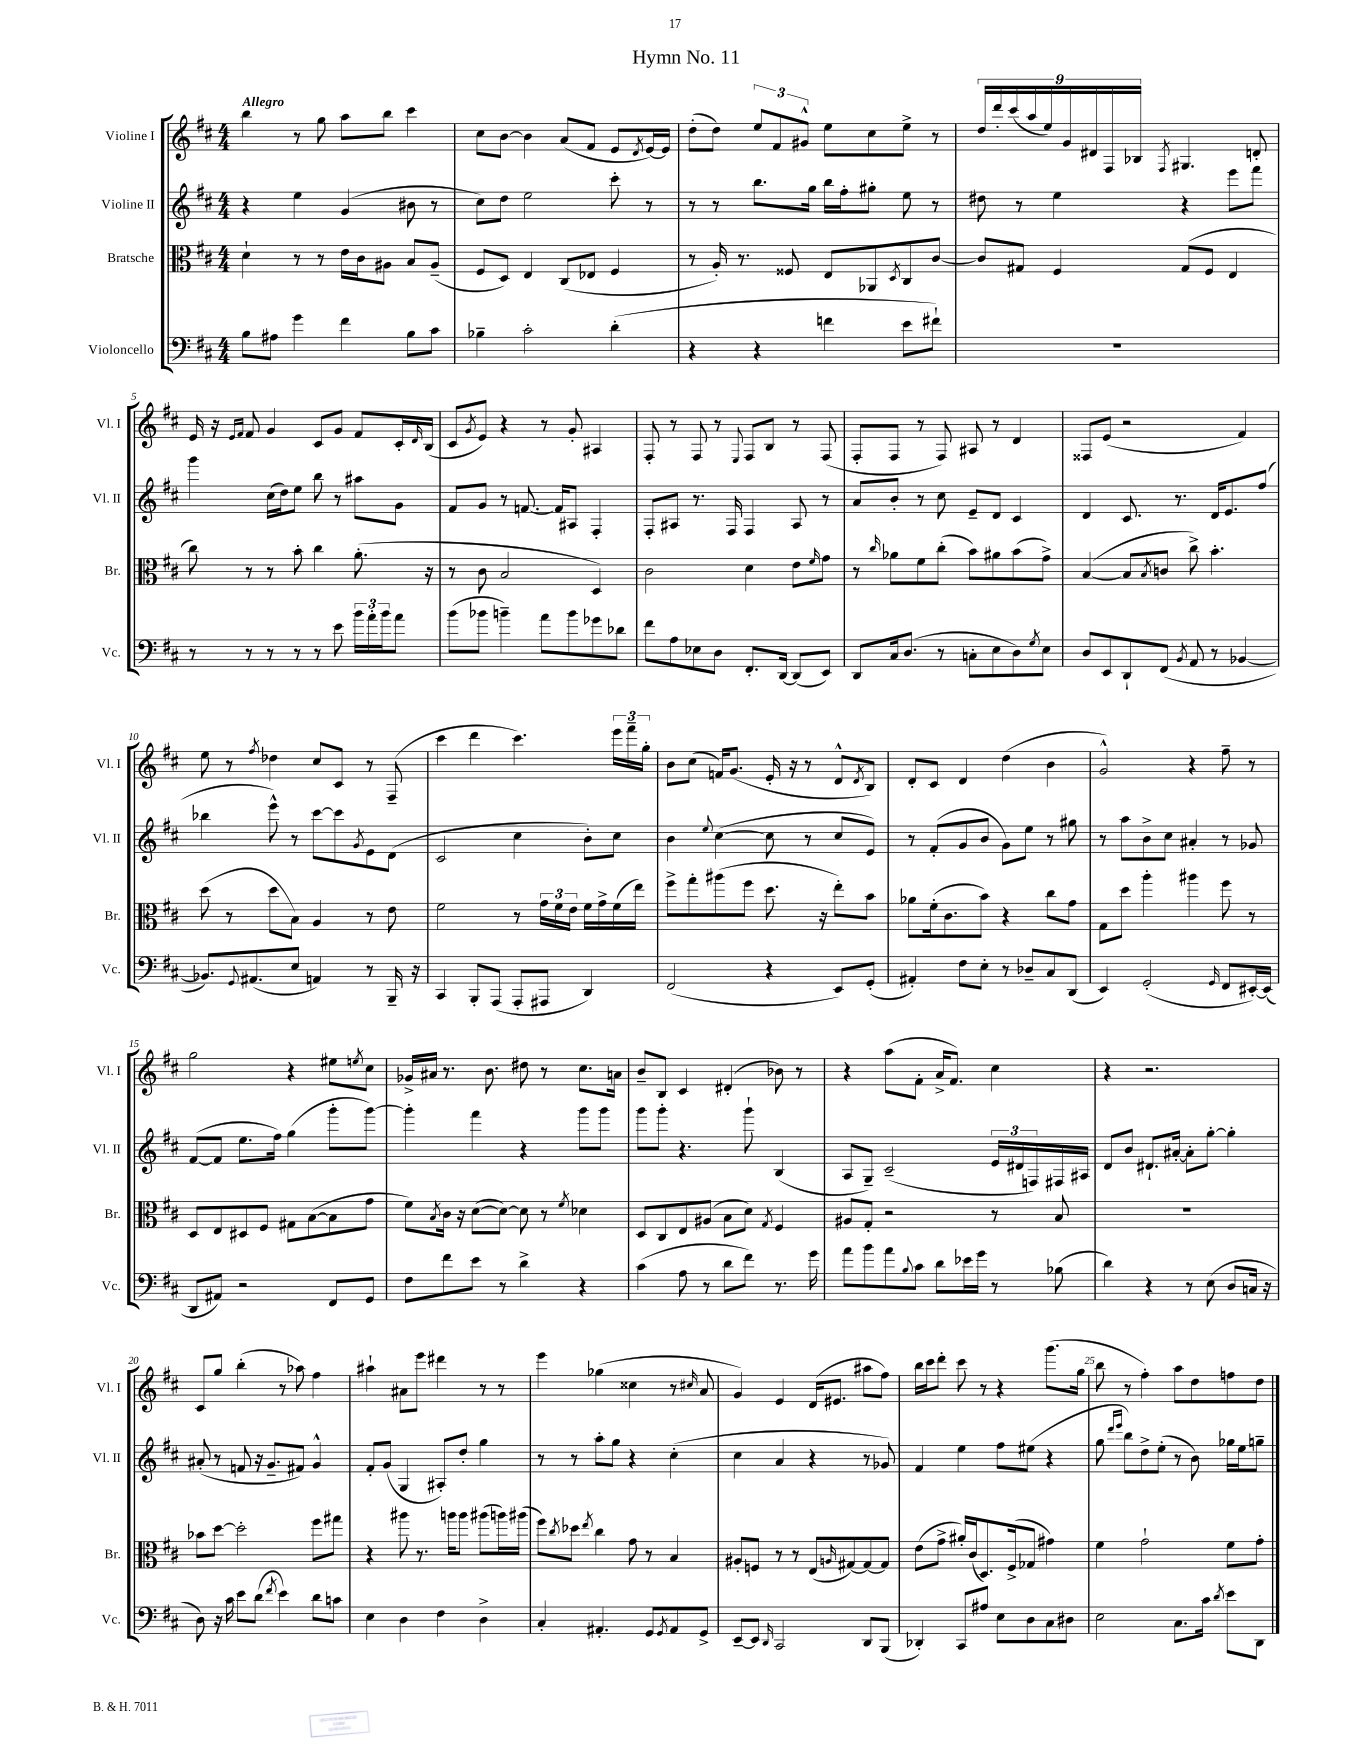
\header { title = "Hymn No. 11" }
<<
\new StaffGroup <<
\new Staff = "s0" \with { instrumentName = "Violine I" shortInstrumentName = "Vl. I" } {
    \clef treble \key d \major \numericTimeSignature \time 4/4 \tempo "Allegro"
    b''4 r8 g''8 a''8 b''8 cis'''4 |
    cis''8 b'8~ b'4 a'8( fis'8 e'8 \acciaccatura { d'8 } e'16~) e'16 |
    d''8-.( d''8) \tuplet 3/2 { e''8 fis'8 gis'8-^ } e''8 cis''8 e''8-> r8 |
    \tuplet 9/8 { d''16 d'''16-. cis'''16( a''16 e''16) g'16 dis'16 fis16 bes16 } \acciaccatura { fis8 } gis4. d'8-. |
    e'16 r16 \grace { e'16 fis'16 } fis'8 g'4 cis'8 g'8 fis'8 cis'16-. \grace { d'16 } b16( |
    cis'8 \acciaccatura { g'8 } e'8) r4 r8 g'8-. ais4 |
    fis8-. r8 fis8 r8 \appoggiatura { e8 } fis8 b8 r8 fis8( |
    fis8-. fis8 r8 fis8) ais8 r8 d'4 |
    fisis8 e'8( r2 fis'4) |
    e''8 r8 \acciaccatura { fis''8 } des''4 cis''8 cis'8 r8 fis8--( |
    cis'''4 d'''4 cis'''4.) \tuplet 3/2 { e'''16 fis'''16-- g''16-. } |
    b'8 cis''8( f'16) g'8.( e'16-. r16 r8 d'8-^ \acciaccatura { d'8 } b8) |
    d'8-. cis'8 d'4 d''4( b'4 |
    g'2-^) r4 fis''8-- r8 |
    g''2 r4 eis''8 \acciaccatura { e''8 } cis''8 |
    ges'16-> ais'16 r8. b'8. dis''8 r8 cis''8. a'16 |
    b'8-- b8 cis'4 dis'4-.( bes'8) r8 |
    r4 a''8( fis'8-. a'16-> fis'8.) cis''4 |
    r4 r2. |
    cis'8 g''8 b''4-.( r8 aes''8) fis''4 |
    ais''4-! ais'8 e'''8 dis'''4 r8 r8 |
    e'''4 ges''4( cisis''4 r8 \grace { cis''16 } a'8 |
    g'4) e'4 d'16( eis'8. ais''8 fis''8) |
    b''16 cis'''16 d'''8-. cis'''8 r8 r4 g'''8.( g''16 |
    b''8 r8 fis''4-.) a''8 d''8 f''8 d''8 \bar "|." |
}
\new Staff = "s1" \with { instrumentName = "Violine II" shortInstrumentName = "Vl. II" } {
    \clef treble \key d \major \numericTimeSignature \time 4/4
    r4 e''4 g'4( bis'8 r8 |
    cis''8) d''8 e''2 cis'''8-. r8 |
    r8 r8 b''8. g''16 b''16 fis''16-. gis''8-. e''8 r8 |
    dis''8 r8 e''4 r4 e'''8 fis'''8 |
    g'''4 cis''16( d''16) e''8 b''8 r8 ais''8 g'8 |
    fis'8 g'8 r8 f'8.~ f'16 ais8 fis4-. |
    fis8-. ais8 r8. fis16 fis4 ais8 r8 |
    a'8 b'8-. r8 cis''8 e'8-- d'8 cis'4 |
    d'4 cis'8. r8. d'16 e'8. fis''8( |
    bes''4 e'''8-^) r8 cis'''8~ cis'''8 \acciaccatura { g'8 } e'8 d'8( |
    cis'2 cis''4 b'8-.) cis''8 |
    b'4 \appoggiatura { e''8 } cis''4~( cis''8 r8 cis''8 e'8) |
    r8 fis'8-.( g'8 b'8 g'8) e''8 r8 gis''8 |
    r8 a''8 b'8-> cis''8 ais'4-. r8 ges'8 |
    fis'8~( fis'8 e''8. fis''16) g''4( g'''8-. g'''8~) |
    g'''4-. fis'''4 r4 g'''8 g'''8 |
    g'''8 g'''8-. r4. g'''8-! b4( |
    a8 g8--) cis'2--( \tuplet 3/2 { e'16 dis'16 f16) } fis16 ais16 |
    d'8 b'8 dis'8.-! ais'16~-. ais'8-. g''8~-. g''4-. |
    ais'8-.( r8 f'8 r16 g'8.-- fis'8) g'4-^ |
    fis'8-. g'8( g4 ais8-.) d''8-. g''4 |
    r8 r8 a''8-. g''8 r4 cis''4-.( |
    cis''4 a'4 r4 r8 ges'8) |
    fis'4 e''4 fis''8 eis''8( r4 |
    g''8 \grace { d'''16 e'''16 } b''8) d''8-> e''8-.( r8 b'8) ges''16 e''16 g''8-- \bar "|." |
}
\new Staff = "s2" \with { instrumentName = "Bratsche" shortInstrumentName = "Br." } {
    \clef alto \key d \major \numericTimeSignature \time 4/4
    d'4-! r8 r8 e'16 cis'16 ais8 b8 ais8--( |
    fis8 d8) e4 cis8( ees8 fis4 |
    r8 a16-.) r8. fisis8 e8 aes,8 \acciaccatura { d8 } cis8 cis'8~ |
    cis'8 gis8 fis4 gis8( fis8 e4 |
    cis''8) r8 r8 b'8-. cis''4 a'8.-.( r16 |
    r8 cis'8 b2 d4) |
    cis'2 d'4 e'8 \grace { fis'16 } g'8 |
    r8 \grace { cis''16 } aes'8 fis'8 cis''8-.( b'8) ais'8 b'8( g'8->) |
    b4~( b8 \acciaccatura { b8 } c'8 cis''8->) b'4.-. |
    d''8( r8 d''8 b8) a4 r8 e'8 |
    fis'2 r8 \tuplet 3/2 { g'16 fis'16 e'16 } fis'16 g'16-> fis'16( e''16) |
    fis''8-> g''8-. ais''8( fis''8 d''8. r16 e''8-.) b'8 |
    aes'8 fis'16-.( cis'8. b'8) r4 cis''8 g'8 |
    g8 d''8 a''4-. ais''4 fis''8 r8 |
    d8 e8 dis8 fis8 gis8 b8~( b8 g'8 |
    fis'8) \acciaccatura { b8 } cis'16 r16 d'8~( d'8~) d'8 r8 \acciaccatura { fis'8 } des'4 |
    d8 cis8 e8 ais8( b8 d'8) \acciaccatura { g8 } fis4 |
    ais8 g8-. r2 r8 b8 |
    R1 |
    bes'8 d''8~ d''2-. fis''8 gis''8 |
    r4 ais''8 r8. a''16 a''8 ais''8( a''16) ais''16( |
    fis''8) \acciaccatura { cis''8 } des''8 \acciaccatura { e''8 } cis''4 g'8 r8 b4 |
    ais8-. f8 r8 r8 e8( \grace { a16 } gis8~) gis8~ gis8 |
    e'8( g'8-> ais'16-.) cis'16( d8.) fis16->( ges8 gis'4) |
    fis'4 g'2-! fis'8 g'8-. \bar "|." |
}
\new Staff = "s3" \with { instrumentName = "Violoncello" shortInstrumentName = "Vc." } {
    \clef bass \key d \major \numericTimeSignature \time 4/4
    b8 ais8 g'4 fis'4 b8 cis'8 |
    bes4-- cis'2-. d'4-.( |
    r4 r4 f'4 e'8 fis'8-!) |
    R1 |
    r8 r8 r8 r8 r8 e'8 \tuplet 3/2 { b'16 a'16-. b'16 } a'8 |
    b'8( bes'8 b'4--) a'8 b'8 ges'8 des'8 |
    fis'8 a8 ees8 d8 fis,8.-. d,16~ d,8( e,8) |
    d,8 cis16 d8.( r8 c8-. e8 d8) \acciaccatura { g8 } e8 |
    d8 e,8 d,8-! fis,8( \acciaccatura { b,8 } a,8 r8 bes,4~ |
    bes,8.) \appoggiatura { g,8 } ais,8.( e8 a,4) r8 b,,16-- r16 |
    cis,4 b,,8-. a,,8( a,,8-. ais,,8 d,4) |
    fis,2( r4 e,8) g,8-.( |
    ais,4-.) fis8 e8-. r8 des8-- cis8 d,8( |
    e,4) g,2-.( \grace { g,16 } fis,8 eis,16~-.) eis,16( |
    d,8 ais,8) r2 fis,8 g,8 |
    fis8 fis'8 e'8 r8 d'4-> r4 |
    cis'4( a8 r8 d'8 fis'8) r8. g'16 |
    a'8 b'8 a'8 \appoggiatura { b8 } cis'8 d'8 ees'16 g'16 r8 bes8( |
    d'4) r4 r8 e8( d8 c16 r16 |
    d8) r16 cis'16 e'8 d'8( \acciaccatura { fis'8 } e'4) d'8 c'8 |
    e4 d4 fis4 d4-> |
    cis4-. ais,4.-. g,8 \acciaccatura { g,8 } ais,8 g,8-> |
    e,8~-- e,8 \grace { d,16 } cis,2 d,8 b,,8( |
    des,4-.) cis,8 ais8 e8 d8 cis8 dis8 |
    e2 cis8. cis'16 \acciaccatura { d'8 } e'8 d,8 \bar "|." |
}
>>
>>
\layout { \context { \Score \override BarNumber.break-visibility = ##(#f #t #t) barNumberVisibility = #(every-nth-bar-number-visible 5) } }
